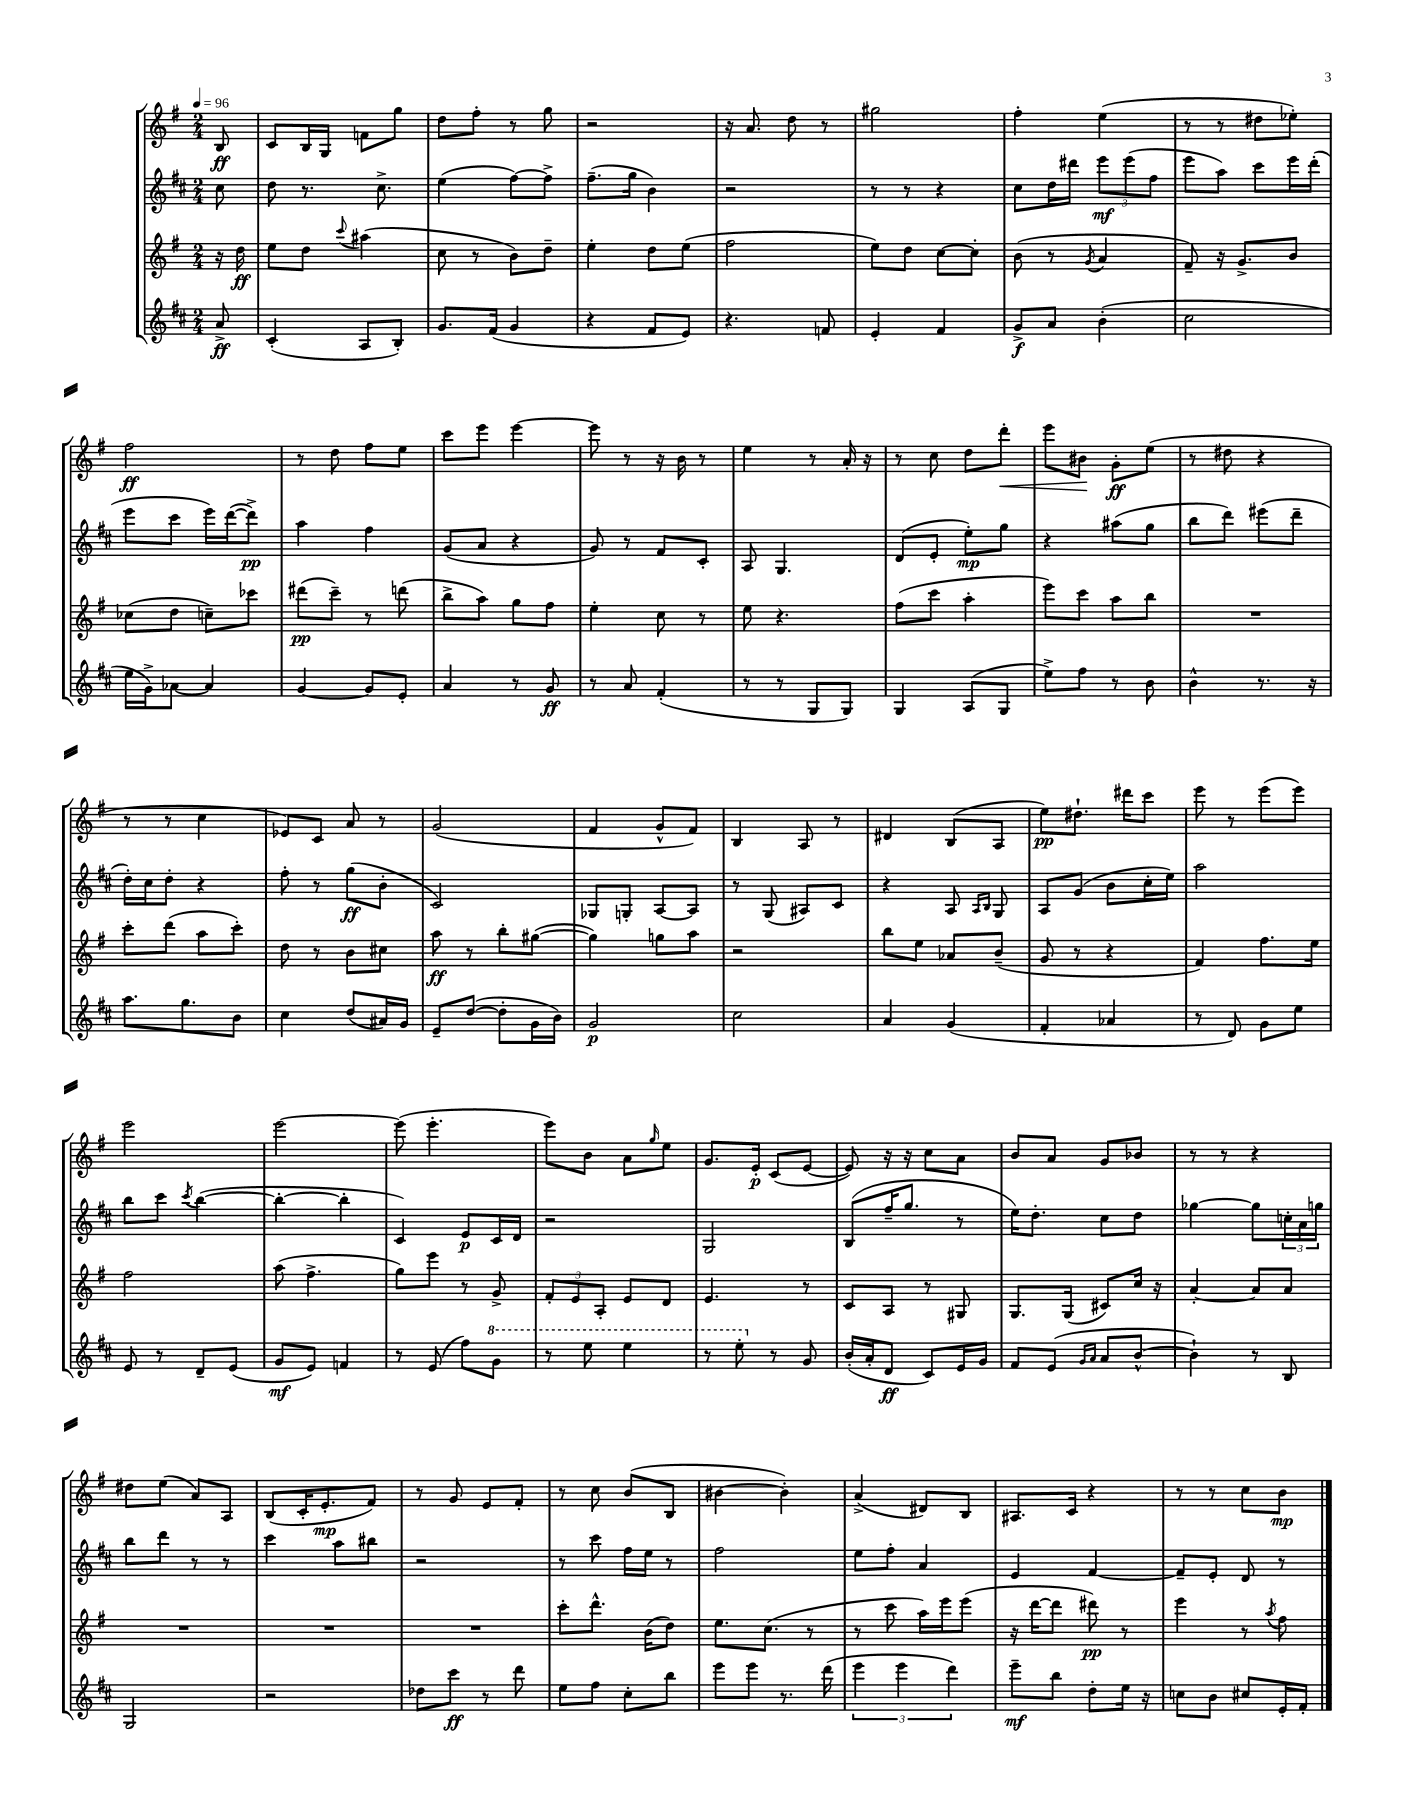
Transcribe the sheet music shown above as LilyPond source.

<<
\new StaffGroup <<
\new Staff = "s0" {
    \clef treble \key g \major \numericTimeSignature \time 2/4 \partial 8 \tempo 4 = 96
    b8\ff |
    c'8 b16 g16 f'8 g''8 |
    d''8 fis''8-. r8 g''8 |
    r2 |
    r16 a'8. d''8 r8 |
    gis''2 |
    fis''4-. e''4( |
    r8 r8 dis''8 ees''8-.) |
    fis''2\ff |
    r8 d''8 fis''8 e''8 |
    c'''8 e'''8 e'''4~ |
    e'''8 r8 r16 b'16 r8 |
    e''4 r8 a'16-. r16 |
    r8 c''8 d''8 d'''8-.\< |
    e'''8 bis'8\! g'8-.\ff e''8( |
    r8 dis''8 r4 |
    r8 r8 c''4 |
    ees'8) c'8 a'8 r8 |
    g'2( |
    fis'4 g'8-^ fis'8) |
    b4 a8 r8 |
    dis'4 b8( a8 |
    e''8\pp) dis''8.-! dis'''16 c'''8 |
    e'''8 r8 e'''8( e'''8) |
    e'''2 |
    e'''2~ |
    e'''8( e'''4.-. |
    e'''8) b'8 a'8 \grace { g''16 } e''8 |
    g'8. e'16-.\p c'8( e'8~ |
    e'8) r16 r16 c''8 a'8 |
    b'8 a'8 g'8 bes'8 |
    r8 r8 r4 |
    dis''8 e''8( a'8) a8 |
    b8( c'16-. e'8.-.\mp fis'8) |
    r8 g'8 e'8 fis'8-. |
    r8 c''8 b'8( b8 |
    bis'4~ bis'4-.) |
    a'4->( dis'8) b8 |
    ais8. c'16 r4 |
    r8 r8 c''8 b'8\mp \bar "|." |
}
\new Staff = "s1" {
    \clef treble \key d \major \numericTimeSignature \time 2/4 \partial 8
    cis''8 |
    d''8 r8. cis''8.-> |
    e''4( fis''8~) fis''8-> |
    fis''8.--( g''16 b'4) |
    r2 |
    r8 r8 r4 |
    cis''8 d''16 dis'''16 \tuplet 3/2 { e'''8\mf e'''8( fis''8 } |
    e'''8 a''8) cis'''8 e'''16 d'''16-.( |
    e'''8 cis'''8 e'''16) d'''16~( d'''8->\pp) |
    a''4 fis''4 |
    g'8( a'8 r4 |
    g'8) r8 fis'8 cis'8-. |
    a8 g4. |
    d'8( e'8-. e''8-.\mp) g''8 |
    r4 ais''8( g''8 |
    b''8 d'''8) eis'''8( d'''8-- |
    d''16-.) cis''16 d''8-. r4 |
    fis''8-. r8 g''8\ff( b'8-. |
    cis'2) |
    ges8 g8-. a8~ a8 |
    r8 g8( ais8) cis'8 |
    r4 a8 \grace { a16 b16 } g8 |
    a8 g'8( b'8 cis''16-. e''16) |
    a''2 |
    b''8 cis'''8 \acciaccatura { cis'''8 } b''4~( |
    b''4~-. b''4-. |
    cis'4) e'8\p cis'16 d'16 |
    r2 |
    g2 |
    b8( fis''16-- g''8. r8 |
    e''16) d''8.-. cis''8 d''8 |
    ges''4~ ges''8 \tuplet 3/2 { c''16-. a'16 g''16 } |
    b''8 d'''8 r8 r8 |
    cis'''4 a''8 bis''8 |
    r2 |
    r8 cis'''8 fis''16 e''16 r8 |
    fis''2 |
    e''8 fis''8-. a'4 |
    e'4 fis'4~ |
    fis'8-- e'8-. d'8 r8 \bar "|." |
}
\new Staff = "s2" {
    \clef treble \key g \major \numericTimeSignature \time 2/4 \partial 8
    r16 d''16\ff |
    e''8 d''8 \appoggiatura { c'''8 } ais''4( |
    c''8 r8 b'8) d''8-- |
    e''4-. d''8 e''8( |
    fis''2 |
    e''8) d''8 c''8~ c''8-. |
    b'8( r8 \acciaccatura { g'8 } a'4 |
    fis'8--) r16 g'8.-> b'8 |
    ces''8( d''8 c''8--) ces'''8 |
    dis'''8\pp( c'''8--) r8 d'''8( |
    b''8-> a''8) g''8 fis''8 |
    e''4-. c''8 r8 |
    e''8 r4. |
    fis''8( c'''8 a''4-. |
    e'''8) c'''8 a''8 b''8 |
    R2 |
    c'''8-. d'''8( a''8 c'''8-.) |
    d''8 r8 b'8 cis''8 |
    a''8\ff r8 b''8-. gis''8~( |
    gis''4) g''8 a''8 |
    r2 |
    b''8 e''8 aes'8 b'8--( |
    g'8 r8 r4 |
    fis'4) fis''8. e''16 |
    fis''2 |
    a''8( fis''4.-> |
    g''8) e'''8 r8 g'8-> |
    \tuplet 3/2 { fis'8-. e'8 a8-. } e'8 d'8 |
    e'4. r8 |
    c'8 a8 r8 gis8 |
    g8. g16( cis'8) c''16 r16 |
    a'4~-. a'8 a'8 |
    R2 |
    R2 |
    R2 |
    c'''8-. d'''8.-^ b'16( d''8) |
    e''8. c''8.( r8 |
    r8 c'''8 a''16) e'''16 e'''8( |
    r16 d'''16~ d'''8 dis'''8\pp) r8 |
    e'''4 r8 \acciaccatura { a''8 } fis''8 \bar "|." |
}
\new Staff = "s3" {
    \clef treble \key d \major \numericTimeSignature \time 2/4 \partial 8
    a'8->\ff |
    cis'4-.( a8 b8-.) |
    g'8. fis'16( g'4 |
    r4 fis'8 e'8) |
    r4. f'8 |
    e'4-. fis'4 |
    g'8->\f a'8 b'4-.( |
    cis''2 |
    e''16 g'16->) aes'8~ aes'4 |
    g'4~ g'8 e'8-. |
    a'4 r8 g'8\ff |
    r8 a'8 fis'4-.( |
    r8 r8 g8 g8) |
    g4 a8( g8 |
    e''8->) fis''8 r8 b'8 |
    b'4-^ r8. r16 |
    a''8. g''8. b'8 |
    cis''4 d''8( ais'16) g'16 |
    e'8-- d''8~( d''8-. g'16 b'16) |
    g'2\p |
    cis''2 |
    a'4 g'4( |
    fis'4-. aes'4 |
    r8 d'8) g'8 e''8 |
    e'8 r8 d'8-- e'8( |
    g'8\mf e'8) f'4 |
    r8 e'8( fis''8) \ottava #1 g''8 |
    r8 e'''8 e'''4 |
    r8 e'''8-. \ottava #0 r8 g'8 |
    b'16-.( a'16-. d'8\ff cis'8) e'16 g'16 |
    fis'8 e'8( \grace { g'16 a'16 } a'8 b'8~-^ |
    b'4-!) r8 b8 |
    g2 |
    r2 |
    des''8 cis'''8\ff r8 d'''8 |
    e''8 fis''8 cis''8-. b''8 |
    e'''8 e'''8 r8. d'''16( |
    \tuplet 3/2 { e'''4 e'''4 d'''4) } |
    e'''8--\mf b''8 d''8-. e''16 r16 |
    c''8 b'8 cis''8 e'16-. fis'16-. \bar "|." |
}
>>
>>
\layout { \context { \Score \remove "Bar_number_engraver" } }
